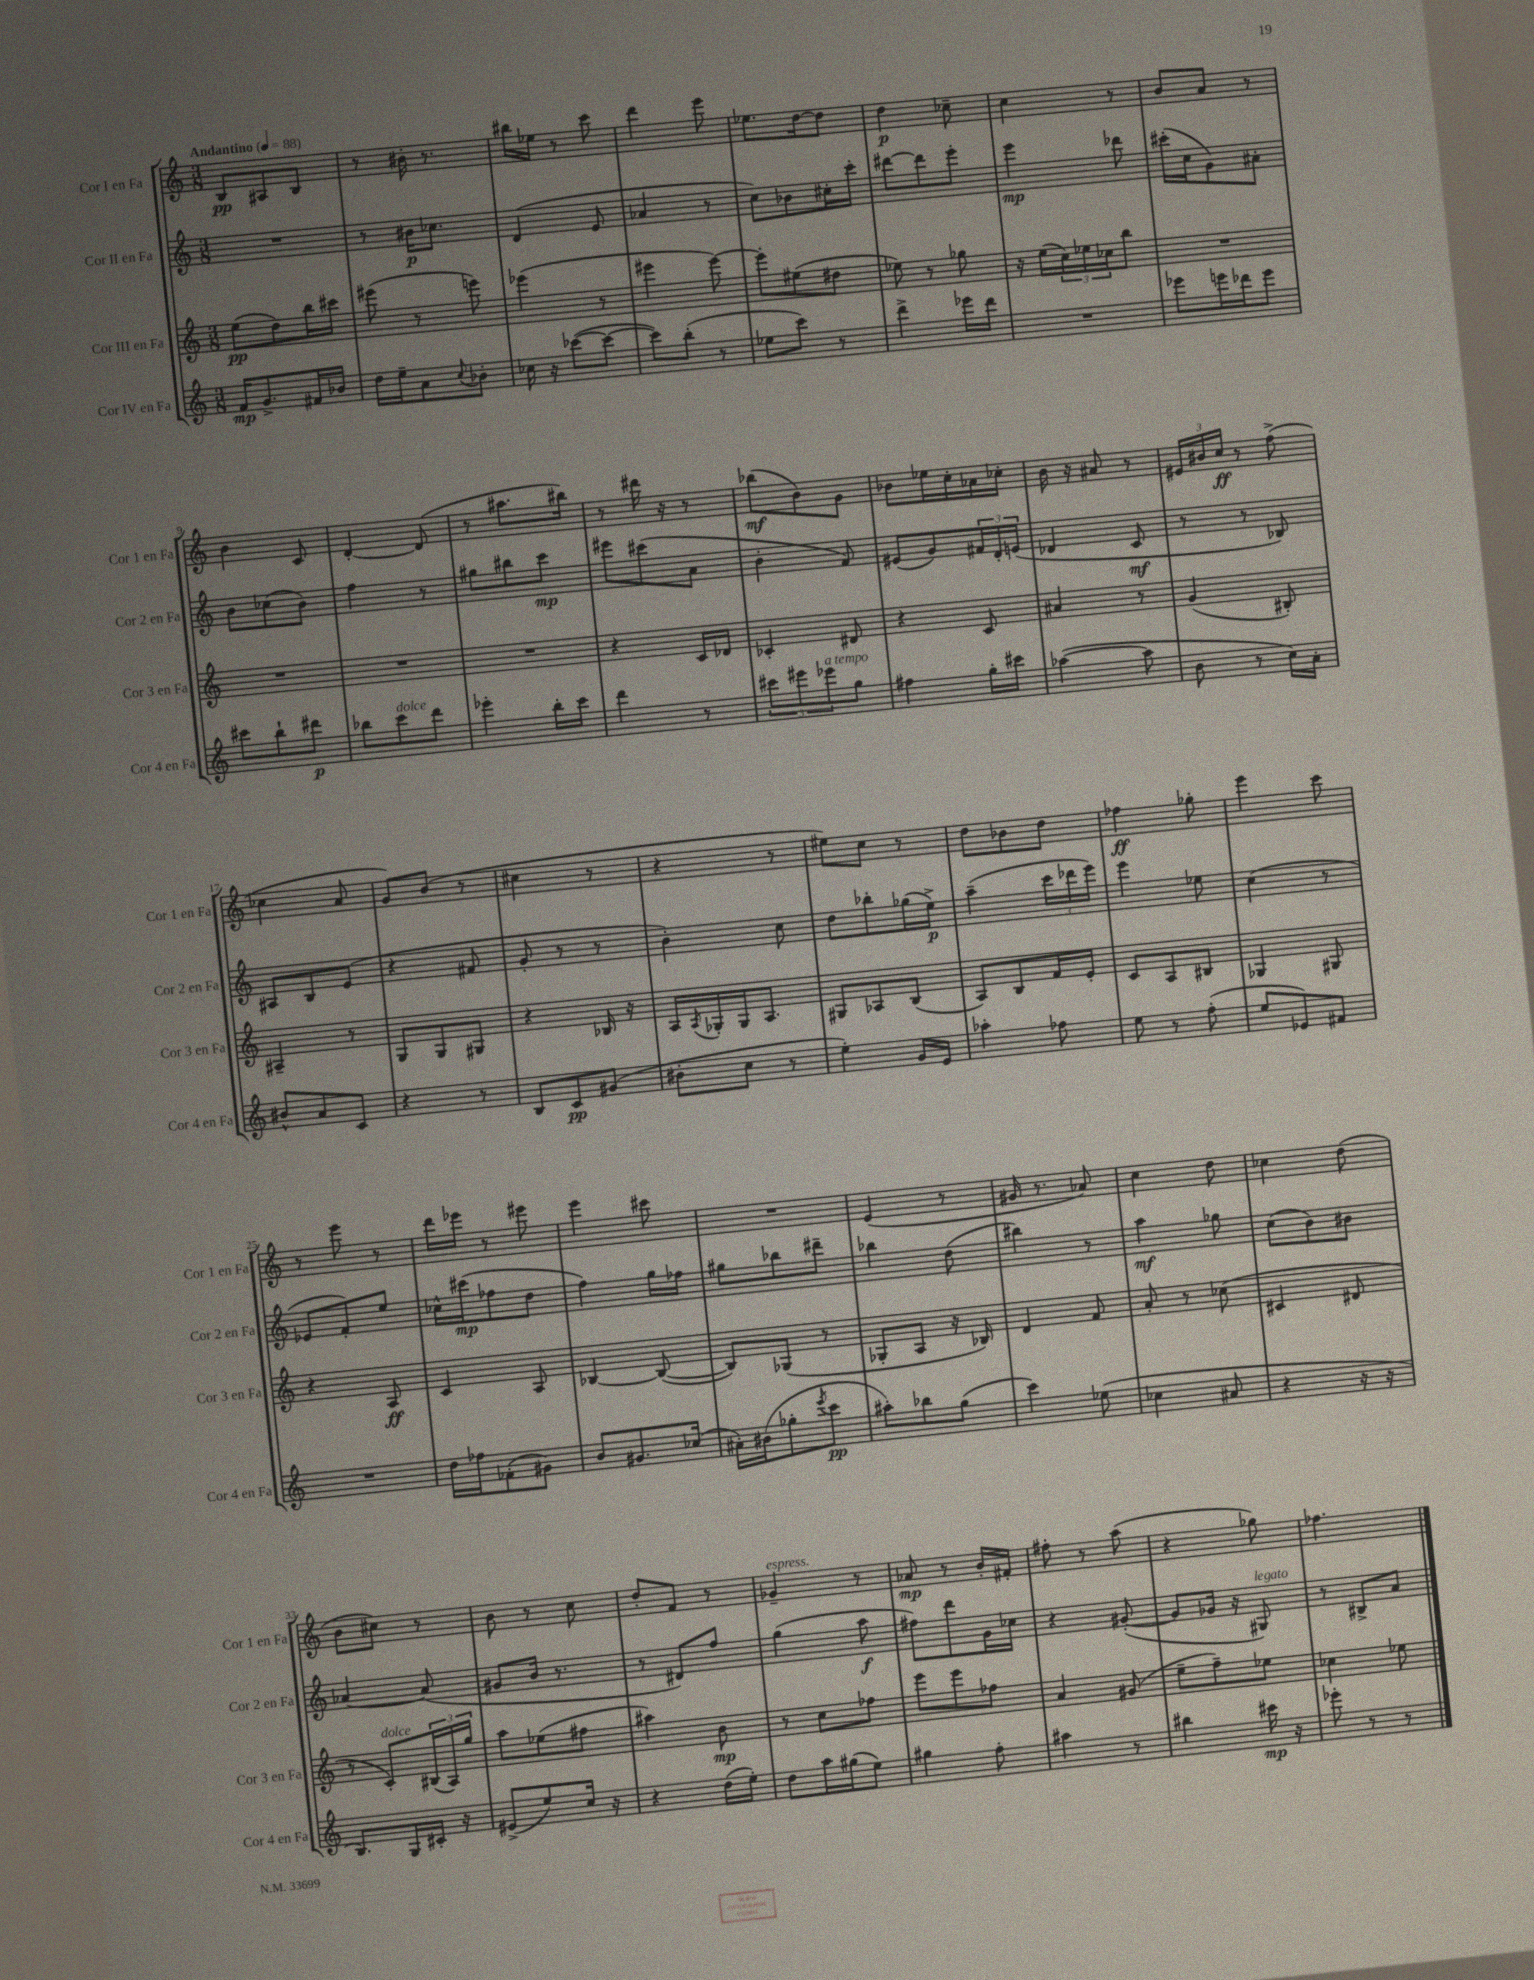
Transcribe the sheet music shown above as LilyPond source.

<<
\new StaffGroup <<
\new Staff = "s0" \with { instrumentName = "Cor I en Fa" shortInstrumentName = "Cor 1 en Fa" } {
    \clef treble \key c \major \numericTimeSignature \time 3/8 \tempo "Andantino" 4 = 88
    b8\pp ais8 b8 |
    r8 bis'16-. r8. |
    bis''16 ees''16 r8 c'''8 |
    d'''4 e'''8 |
    ees''8. d''16~ d''8 |
    d''4\p ces''8-- |
    c''4 r8 |
    b'8 a'8 r8 |
    b'4 c'8 |
    d'4~-. d'8( |
    r8 ais''8. bis''16) |
    r8 dis'''16 r16 r8 |
    bes''8\mf( b'8) g'8 |
    bes'8 ees''16 c''16-. aes'16 ces''16-. |
    b'16 r16 ais'8 r8 |
    \tuplet 3/2 { eis'16 bis'16 c''16\ff } r8 f''8->( |
    ces''4 a'8 |
    g'8) b'8( r8 |
    cis''4 r8 |
    r4 r8 |
    eis''8) c''8 r8 |
    d''8 bes'8 d''8 |
    fes''4\ff ges''8-. |
    e'''4 c'''8 |
    r8 e'''8 r8 |
    d'''16 ees'''16 r8 eis'''8 |
    e'''4 cis'''8 |
    R4. |
    e'4( r8 |
    gis'16 r8. aes'8) |
    c''4 d''8 |
    ces''4 d''8( |
    b'8 cis''8) r8 |
    b'8 r8 c''8 |
    d''8-. f'8 r8 |
    ges'4--^\markup { \italic "espress." } r8 |
    aes'8\mp r8 b'16-. fis'16-. |
    fis''8-. r8 a''8( |
    r4 ges''8) |
    fes''4. \bar "|." |
}
\new Staff = "s1" \with { instrumentName = "Cor II en Fa" shortInstrumentName = "Cor 2 en Fa" } {
    \clef treble \key c \major \numericTimeSignature \time 3/8
    R4. |
    r8 bis'16\p ces''8. |
    d'4( e'8 |
    aes'4 r8 |
    c''8) bes'8 cis''16-. c'''16-. |
    dis'''8~ dis'''8 e'''8-. |
    e'''4\mp des'''8 |
    cis'''16-.( c''16 g'8) ais'8-. |
    b'8 ces''8( b'8) |
    f''4 r8 |
    gis''8 bis''8 c'''8\mp |
    eis'''8 cis'''8( a'8 |
    b'4-. f'8) |
    eis'8( g'8) \tuplet 3/2 { fis'16 d'16-. e'16( } |
    des'4 c'8\mf |
    r8 r8 bes8) |
    ais8 b8 e'8( |
    r4 fis'8 |
    g'8-. r8 r8 |
    b'4-.) c''8 |
    d''8 bes''8-. ges''16( e''16->\p) |
    a''4--( \tuplet 3/2 { c'''16 des'''16 e'''16) } |
    e'''4 ees''8 |
    c''4( r8 |
    ees'8 f'8-.) e''8 |
    ces''16-^ cis'''16\mp( fes''8 d''8 |
    f''4) g''16 fes''16 |
    gis''8 bes''8 dis'''8-- |
    bes''4 d''8( |
    bis''4) r8 |
    a''4\mf ges''8 |
    c''8( b'8) bis'8 |
    aes'4~ aes'8( |
    gis'8 b'16 r8. |
    r8 dis'8) f''8 |
    g''4( a''8\f |
    fis''8) d'''8 g'16 ces''16 |
    r4 gis'8~-.( |
    gis'8 ges'16 r16 gis8^\markup { \italic "legato" }) |
    r8 bis8-> a'8 \bar "|." |
}
\new Staff = "s2" \with { instrumentName = "Cor III en Fa" shortInstrumentName = "Cor 3 en Fa" } {
    \clef treble \key c \major \numericTimeSignature \time 3/8
    e''8\pp( d''8) b''16 cis'''16 |
    eis'''8( r8 e'''8) |
    ees'''4( r8 |
    eis'''4 eis'''8~) |
    eis'''8-. eis''8( dis''8 |
    ees''8) r8 ges''8 |
    r16 e''16( \tuplet 3/2 { c''16) ees''16 ces''16 } b''8 |
    R4. |
    R4. |
    R4. |
    R4. |
    r4 c'16 des'16 |
    ces'4-. dis'8 |
    r4 c'8 |
    ais'4 r8 |
    g'4( bis8-.) |
    ais4-- r8 |
    g8 g8 gis8 |
    r4 bes16 r16 |
    a16 \acciaccatura { a8 } ges16-. ges16 a8. |
    gis8 aes8 b8( |
    a8) b8 f'16 e'16-. |
    c'8 a8 bis8 |
    ges4 gis8 |
    r4 a8\ff |
    c'4 a8 |
    bes4~ bes8~( |
    bes8) ges8( r8 |
    ges8-. a8 r16 bes16) |
    d'4 f'8 |
    a'8-. r8 ces''8( |
    cis'4 dis'8 |
    r8 c'8-.^\markup { \italic "dolce" }) \tuplet 3/2 { bis16( a16) g''16 } |
    a''8 ees''8( fis''8 |
    ais''4) b'8\mp |
    r8 c''8 fes''8 |
    e'''8 e'''8 fes''8 |
    a'4 gis'8( |
    e''8-- f''8--) ees''8 |
    ces''4 ees''8 \bar "|." |
}
\new Staff = "s3" \with { instrumentName = "Cor IV en Fa" shortInstrumentName = "Cor 4 en Fa" } {
    \clef treble \key c \major \numericTimeSignature \time 3/8
    f'16\mp g'8.-> fis'16 bes'16 |
    d''16 e''16-- a'8 \appoggiatura { c''8 } bes'8-. |
    ces''16 r16 ces'''8~( ces'''8~ |
    ces'''8) b''8-.( r8 |
    ees''8 c'''8) r8 |
    d'''4-> ees'''16 d'''16 |
    R4. |
    ees'''8 e'''16 des'''16 e'''8 |
    cis'''8 b''8-! dis'''8\p |
    bes''8 c'''8^\markup { \italic "dolce" } d'''8 |
    ees'''4-. b''16-. c'''16 |
    d'''4 r8 |
    \tuplet 3/2 { cis'''8 eis'''8 ees'''8^\markup { \italic "a tempo" } } g''8 |
    fis''4 g''16-. cis'''16 |
    aes''4~( aes''8 |
    b'8 r8 c''16) a'16-. |
    bis'8-^ a'8 c'8 |
    r4 r8 |
    b8 c'8\pp gis'8( |
    bis'8-. c''8 r8 |
    e''4-.) g'16 e'16 |
    aes''4-. fes''8 |
    e''8 r8 f''8-.( |
    e''8 ees'8) fis'8 |
    R4. |
    d''16 fes''16 fes'8-.( gis'8) |
    b'8 gis'8. ces''16( |
    ais'16-.) bis'16( ges''8-. \acciaccatura { e'''8 } c'''8\pp |
    ais''8-.) bes''8 g''8( |
    c'''4) ees''8( |
    ces''4 ais'8 |
    r4 r16 r16 |
    b8.) g16 cis'16-. r16 |
    eis'8->( e''8) c''16 r16 |
    r4 d''16( e''16-.) |
    d''8 a''16 gis''16( e''8) |
    gis''4 f''8-. |
    ais''4 r8 |
    bis''4 cis'''16\mp r16 |
    ees'''8-. r8 r8 \bar "|." |
}
>>
>>
